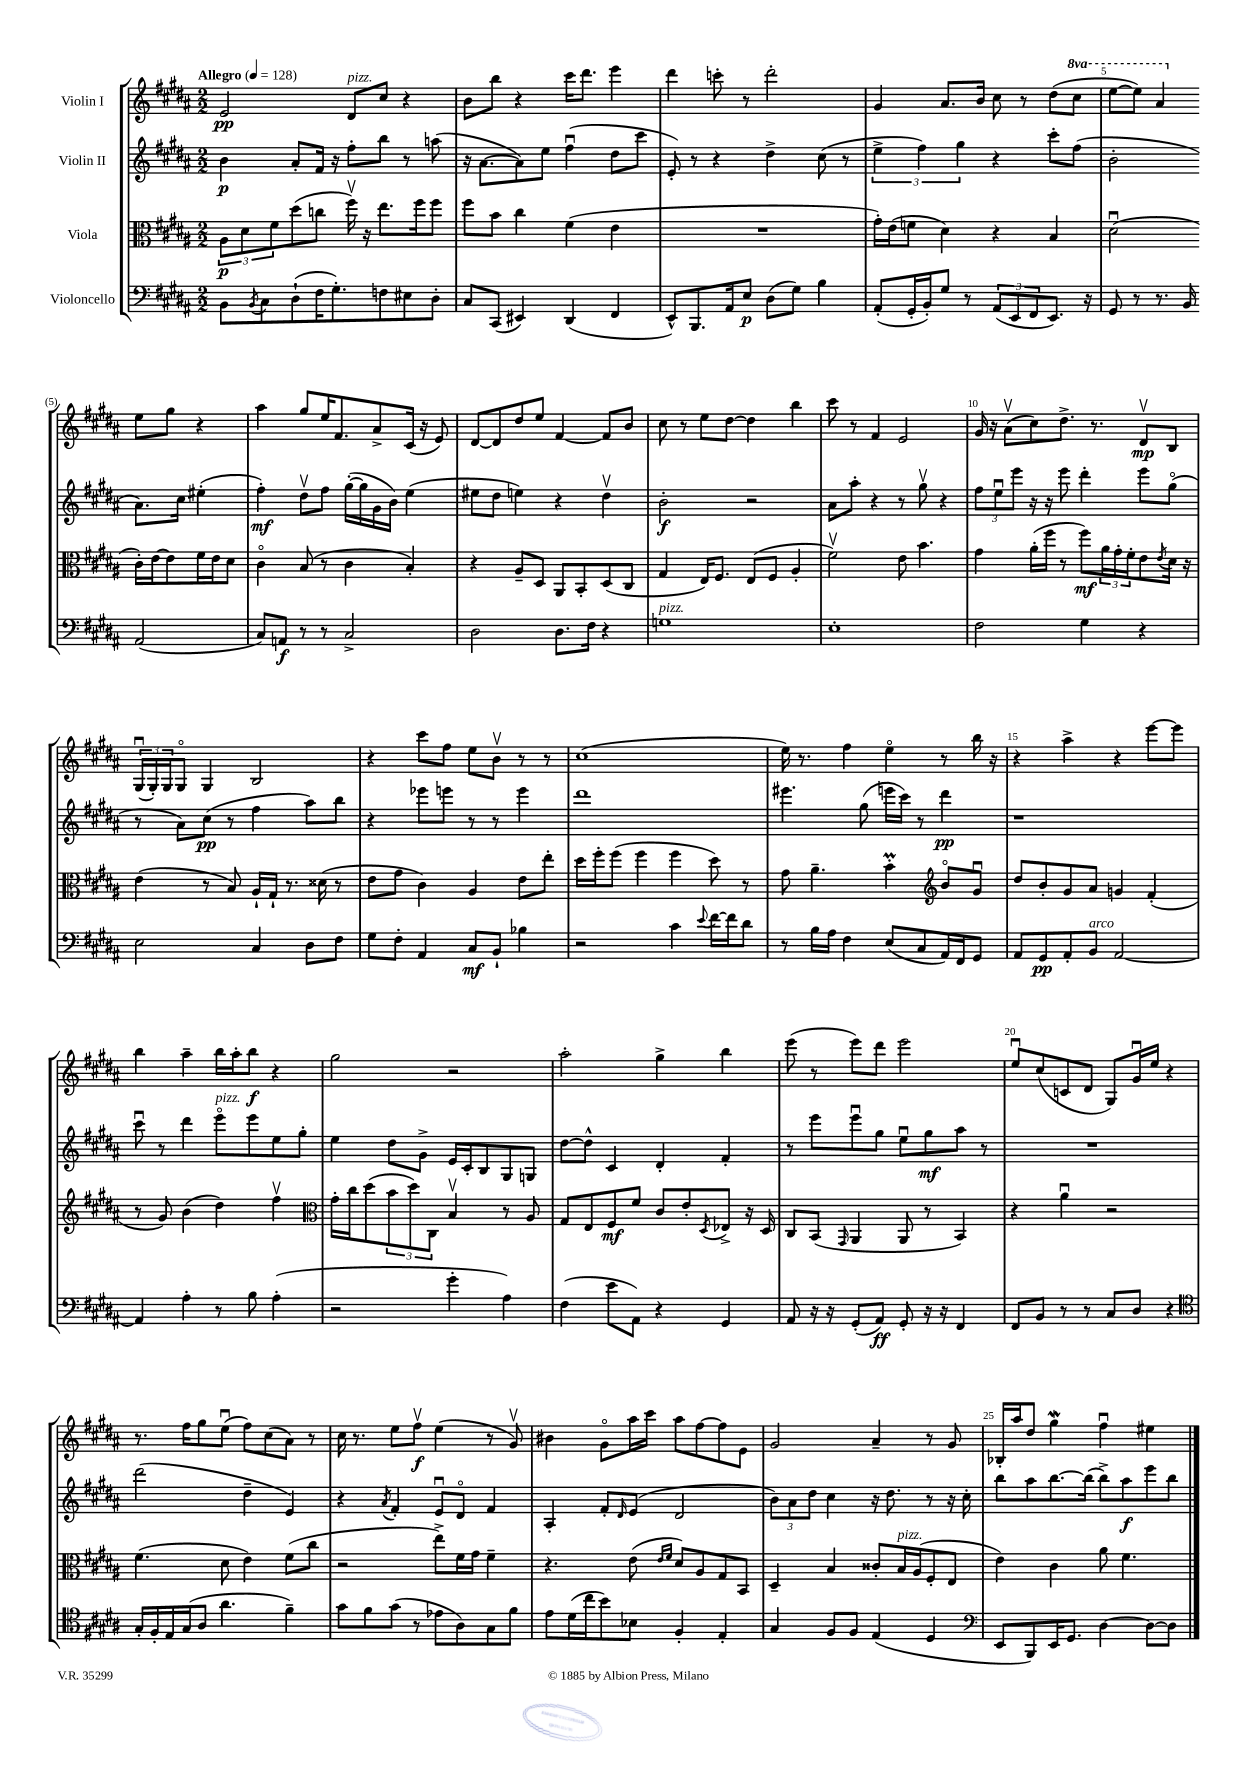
<<
\new StaffGroup <<
\new Staff = "s0" \with { instrumentName = "Violin I" } {
    \clef treble \key b \major \numericTimeSignature \time 2/2 \set Staff.ottavationMarkups = #ottavation-simple-ordinals \tempo "Allegro" 4 = 128
    e'2\pp dis'8^\markup { \italic "pizz." } cis''8 r4 |
    b'8 b''8 r4 cis'''16 dis'''8. e'''4 |
    dis'''4 c'''8-. r8 dis'''2-. |
    gis'4 ais'8. b'16 cis''8 r8 dis''8( \ottava #1 cis'''8 |
    e'''8~ e'''8) ais''4 \ottava #0 e''8 gis''8 r4 |
    ais''4 gis''8 e''16 fis'8. ais'8-> cis'16( r16 e'8) |
    dis'8~ dis'8 dis''8 e''8 fis'4~ fis'8 b'8 |
    cis''8 r8 e''8 dis''8~ dis''4 b''4 |
    cis'''8 r8 fis'4 e'2 |
    gis'16 r16 ais'8\upbow( cis''8) dis''8.-> r8. dis'8\upbow\mp b8 |
    \tuplet 3/2 { gis16\downbow( gis16-.) gis16 } gis8\flageolet gis4 b2 |
    r4 cis'''8 fis''8 e''8 b'8\upbow r8 r8 |
    cis''1( |
    e''16) r8. fis''4 e''4\flageolet r8 b''16 r16 |
    r4 ais''4-> r4 e'''8~ e'''8 |
    b''4 ais''4-- b''16 ais''16-. b''8\f r4 |
    gis''2 r2 |
    ais''2-. gis''4-> b''4 |
    e'''8( r8 e'''8) dis'''8 e'''2 |
    e''8\downbow cis''8( c'8 dis'8 gis8) gis'16\downbow e''16 r4 |
    r8. fis''16 gis''8 e''8\downbow( fis''8) cis''8( ais'8) r8 |
    cis''16 r8. e''8 fis''8\upbow\f e''4( r8 gis'8\upbow) |
    bis'4 gis'8\flageolet ais''16 cis'''16 ais''8 fis''8~ fis''8 e'8 |
    gis'2 ais'4-- r8 gis'8 |
    bes16-. ais''16 dis''8 gis''4\mordent fis''4\downbow eis''4 \bar "|." |
}
\new Staff = "s1" \with { instrumentName = "Violin II" } {
    \clef treble \key b \major \numericTimeSignature \time 2/2
    b'4\p ais'8-. fis'16 r16 fis''8-. b''8 r8 a''8( |
    r16 ais'8.~ ais'8) e''8 fis''4\downbow( dis''8 cis'''8 |
    e'8-.) r8 r4 dis''4-> cis''8( r8 |
    \tuplet 3/2 { e''4-> fis''4) gis''4 } r4 cis'''8-. fis''8( |
    b'2-. ais'8.) cis''16 eis''4-.( |
    fis''4-.\mf) dis''8\upbow fis''8 gis''16~-.( gis''16 gis'16 b'16) e''4( |
    eis''8 dis''8 e''4) r4 dis''4\upbow |
    b'2-.\f r2 |
    ais'8 ais''8-. r4 r8 gis''8\upbow r4 |
    \tuplet 3/2 { fis''8 e''8\downbow e'''8 } r16 r16 e'''8 dis'''4-. e'''8 gis''8\flageolet( |
    r8 ais'8) cis''8\pp( r8 fis''4 ais''8) b''8 |
    r4 ees'''8 e'''8 r8 r8 e'''4 |
    dis'''1 |
    eis'''4. gis''8( e'''16 cis'''16) r8 dis'''4\pp |
    r1 |
    cis'''8\downbow r8 dis'''4 e'''8\flageolet^\markup { \italic "pizz." } e'''8 e''8 gis''8-. |
    e''4 dis''8 gis'8-> e'16 cis'16-. b8 gis8 g8 |
    dis''8~ dis''8-^ cis'4 dis'4-. fis'4-. |
    r8 e'''8 e'''8\downbow gis''8 e''8\downbow gis''8\mf ais''8 r8 |
    R1 |
    dis'''2( dis''4-- e'4) |
    r4 \acciaccatura { ais'8 } fis'4-. e'8\downbow dis'8\flageolet fis'4 |
    ais4-. fis'8-. \grace { dis'16 } e'8( dis'2 |
    \tuplet 3/2 { b'8) ais'8 dis''8 } cis''4 r16 dis''8. r8 r16 cis''16-. |
    b''8 ais''8 b''8.~ b''16( b''8->) ais''8\f e'''8 b''8 \bar "|." |
}
\new Staff = "s2" \with { instrumentName = "Viola" } {
    \clef alto \key b \major \numericTimeSignature \time 2/2
    \tuplet 3/2 { ais8\p dis'8 fis'8 } dis''8( c''8 fis''16\upbow) r16 e''8. fis''16 fis''8 |
    fis''8 b'8 cis''4 fis'4( e'4 |
    R1 |
    gis'16-.) e'16( f'8 dis'4) r4 b4 |
    dis'2\downbow( cis'16-.) e'16~ e'8 fis'16 e'16 dis'8 |
    cis'4\flageolet b8( r8 cis'4 b4-.) |
    r4 ais8-- dis8 ais,8 b,8-. dis8( cis8 |
    gis4 e16) fis8. e8( fis8 ais4-. |
    fis'2\upbow) e'8 b'4. |
    gis'4 ais'16-.( fis''16 r8 fis''8\mf) \tuplet 3/2 { ais'16 gis'16-. fis'16-. } e'8 \acciaccatura { e'8 } dis'16 r16 |
    e'4( r8 b8) ais16-! gis16-! r8. disis'16( r8 |
    e'8 gis'8 cis'4) ais4 e'8 e''8-. |
    dis''16 fis''16-. fis''8( fis''4 fis''4 dis''8) r8 |
    gis'8 ais'4.-- b'4-.\prall \clef treble b'8\flageolet gis'8\downbow |
    dis''8 b'8-. gis'8 ais'8 g'4 fis'4-.( |
    r8 gis'8) b'4( dis''4) fis''4\upbow |
    \clef alto gis'16-. cis''16 dis''8( \tuplet 3/2 { b'8 dis''8) cis8 } b4\upbow r8 ais8 |
    gis8 e8 fis8\mf fis'8 cis'8 e'8-. \acciaccatura { dis8 } ees8-> r16 dis16 |
    cis8 b,8( \grace { gis,16 } ais,4 ais,8 r8 b,4) |
    r4 ais'4\downbow r2 |
    fis'4.( dis'8 e'4) fis'8( cis''8 |
    r2 e''8->) fis'16 gis'16 fis'4-- |
    r4. e'8( \grace { e'16 fis'16 } dis'8) ais8 gis8 b,8 |
    dis4-- b4 cisis'8-. b16^\markup { \italic "pizz." } ais16( fis8-. e8 |
    e'4) cis'4 ais'8 fis'4. \bar "|." |
}
\new Staff = "s3" \with { instrumentName = "Violoncello" } {
    \clef bass \key b \major \numericTimeSignature \time 2/2
    b,8 \acciaccatura { b,8 } cis8 dis8-!( fis16 gis8.-.) f8 eis8 dis8-. |
    cis8 cis,8( eis,4) dis,4( fis,4 |
    e,8-^) b,,8. ais,16 e8\p dis8( gis8) b4 |
    ais,8-.( gis,16-. b,16-.) gis8 r8 \tuplet 3/2 { ais,8( e,8 fis,8 } e,8.) r16 |
    gis,8 r8 r8. b,16 ais,2( |
    cis8) a,8\f r8 r8 cis2-> |
    dis2 dis8. fis16 r4 |
    g1^\markup { \italic "pizz." } |
    e1-. |
    fis2 gis4 r4 |
    e2 cis4 dis8 fis8 |
    gis8 fis8-. ais,4 cis8\mf b,8-! bes4 |
    r2 cis'4 \appoggiatura { e'8 } fis'16~ fis'16 dis'8 |
    r8 b16 ais16 fis4 e8( cis8 ais,16) fis,16 gis,8 |
    ais,8 gis,8\pp ais,8-. b,8^\markup { \italic "arco" } ais,2~ |
    ais,4 ais4-. r8 b8 ais4-.( |
    r2 gis'4-. ais4) |
    fis4( e'8 ais,8) r4 gis,4 |
    ais,8 r16 r16 gis,8-.( ais,8\ff) gis,8-. r16 r16 fis,4 |
    fis,8 b,8 r8 r8 cis8 dis8 r4 |
    \clef tenor gis16-. fis16-. e16 gis16( ais8 ais'4. fis'4--) |
    gis'8 fis'8 gis'8( r8 ees'8 ais8) gis8 fis'8 |
    e'8 dis'16( cis''16 b'8) bes8 fis4-. e4-. |
    gis4 fis8 fis8 e4( dis4 |
    \clef bass e,8 b,,8) e,16 gis,8. dis4~ dis8~ dis8 \bar "|." |
}
>>
>>
\layout { \context { \Score \override BarNumber.break-visibility = ##(#f #t #t) barNumberVisibility = #(every-nth-bar-number-visible 5) } }
